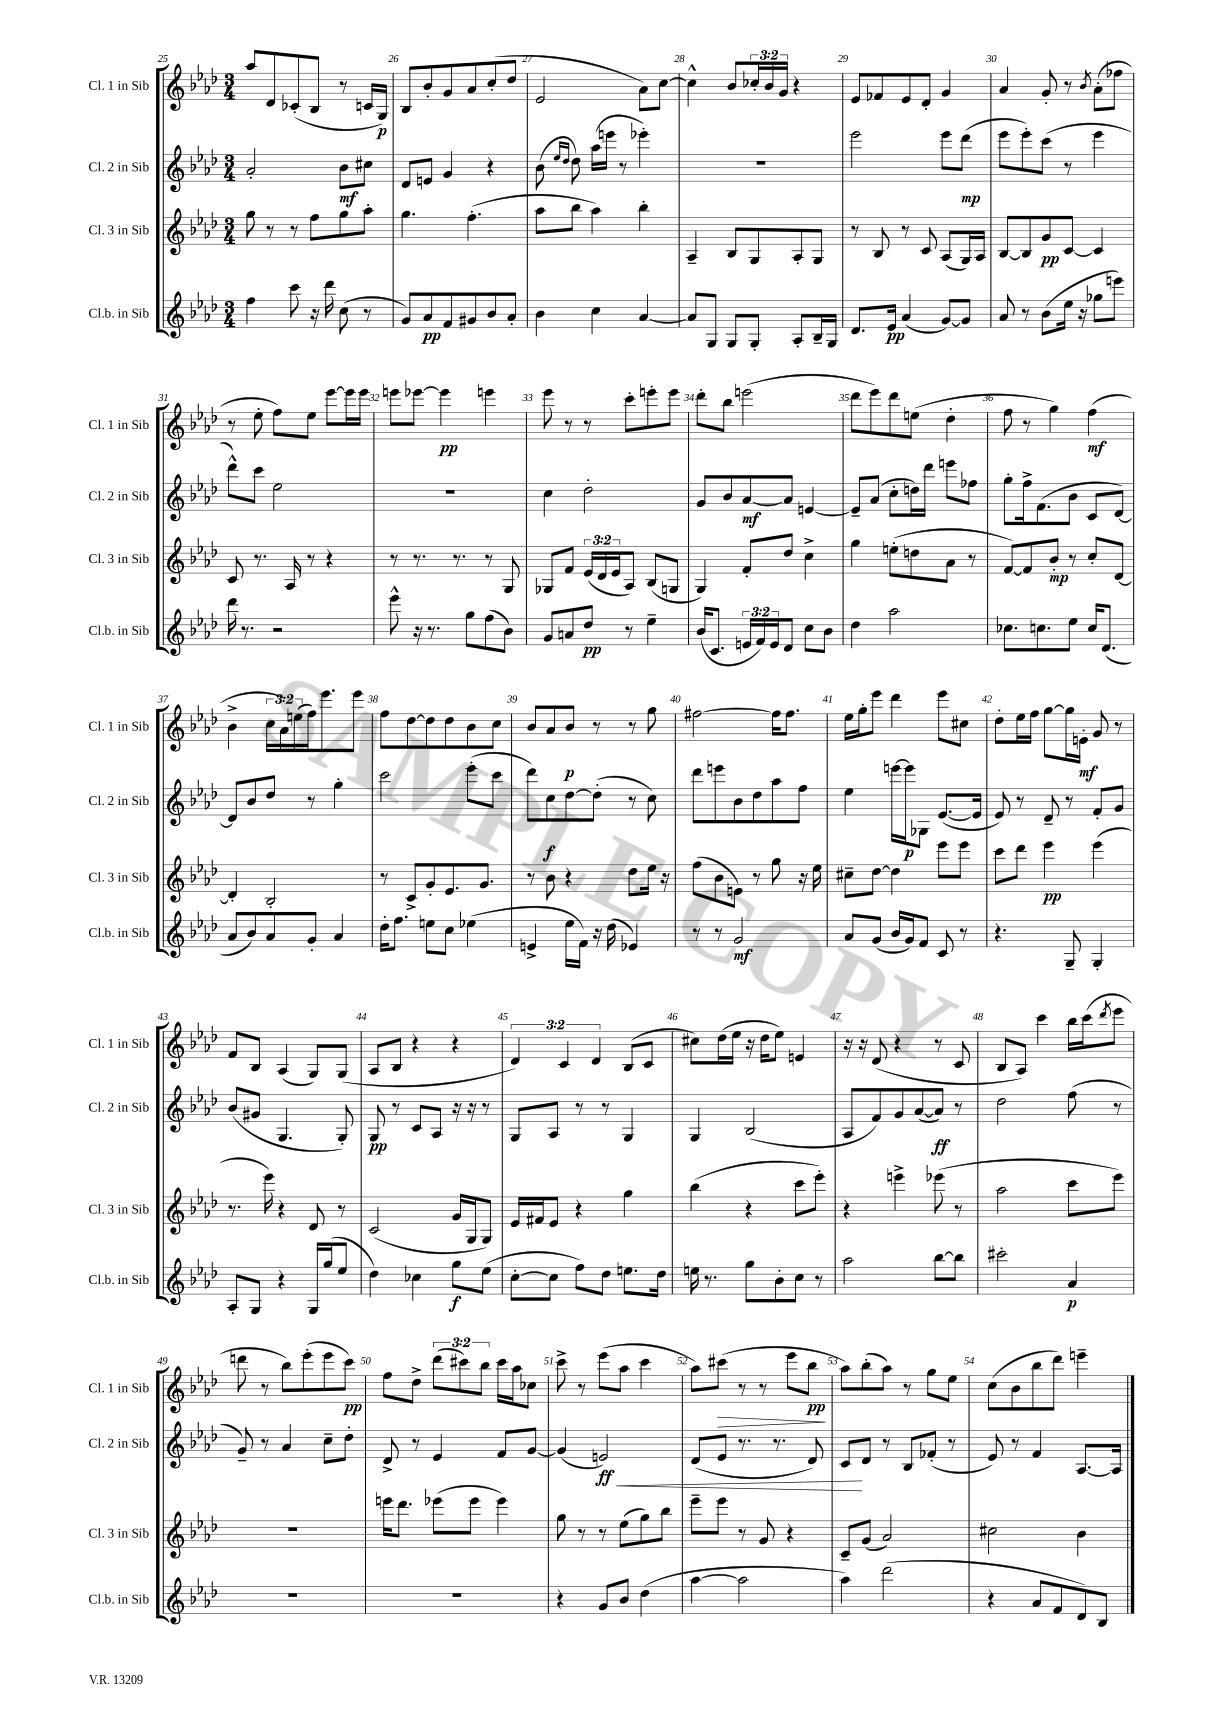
<<
\new StaffGroup <<
\new Staff = "s0" \with { instrumentName = "Cl. 1 in Sib" shortInstrumentName = "Cl. 1 in Sib" } {
    \clef treble \key aes \major \numericTimeSignature \time 3/4 \override Staff.TupletNumber.text = #tuplet-number::calc-fraction-text
    aes''8 des'8 ces'8-.( bes8 r8 c'16 g16\p) |
    bes8 bes'8-. g'8 aes'8 c''8-.( des''8 |
    ees'2 aes'8) c''8~ |
    c''4-^ bes'8 \tuplet 3/2 { ces''16-. bes'16 g'16 } r4 |
    ees'8 fes'8 ees'8 des'8-. g'4 |
    aes'4 g'8-. r8 \acciaccatura { bes'8 } aes'8-.( fes''8 |
    r8 ees''8-. f''8) ees''8 ees'''8~ ees'''16 ees'''16 |
    e'''8 ees'''8~ ees'''4\pp e'''4 |
    ees'''8 r8 r8 c'''8-. e'''8-. e'''8 |
    des'''8-. bes''8 e'''2( |
    des'''8 ees'''8) des'''8 e''8( des''4-. |
    f''8 r8 g''4) f''4\mf( |
    bes'4-> \tuplet 3/2 { c''16 aes'16) e''16( } f''16) ees'''8. ees'''8 |
    f''8 des''8~ des''8 des''8 bes'8 c''8 |
    bes'8 aes'8 bes'8\p r8 r8 g''8 |
    fis''2~ fis''16 fis''8. |
    ees''16 g''16-. ees'''8 des'''4 ees'''8 cis''8 |
    des''8-. ees''16 f''16 g''8~ g''16 e'16-.\mf g'8 r8 |
    f'8 bes8 aes4( g8) g8( |
    aes8 bes8 r4 r4 |
    \tuplet 3/2 { des'4) c'4 des'4 } bes8( c'8 |
    cis''8) des''16( ees''16 r16 des''16 ees''8) e'4 |
    r16 r16 des'8( r4 r8 c'8 |
    bes8 aes8) c'''4 bes''16 c'''16( \acciaccatura { des'''8 } ees'''8 |
    d'''8 r8 bes''8) ees'''8-.( ees'''8 c'''8\pp) |
    f''8 des''8-> \tuplet 3/2 { des'''8( cis'''8) bes''8 } cis'''16 aes''16 ces''8 |
    c'''8-> r8 ees'''8( aes''8 c'''4 |
    aes''8) cis'''8\>( r8 r8 ees'''8 bes''8\pp\! |
    aes''8) bes''8-.( aes''8) r8 g''8 ees''8 |
    c''8( bes'8 bes''8 des'''8) e'''4-- \bar "|." |
}
\new Staff = "s1" \with { instrumentName = "Cl. 2 in Sib" shortInstrumentName = "Cl. 2 in Sib" } {
    \clef treble \key aes \major \numericTimeSignature \time 3/4
    aes'2-. bes'8\mf cis''8 |
    des'8 e'8 g'4 r4 |
    bes'8( \grace { ees''16 des''16 } des''8) aes''16( e'''16 r8 ees'''4-.) |
    R2. |
    ees'''2 ees'''8 des'''8\mp( |
    ees'''8 ees'''8-.) c'''8( r8 ees'''4 |
    des'''8-^) c'''8 ees''2 |
    R2. |
    c''4 des''2-. |
    g'8 bes'8 aes'8~\mf aes'8 e'4~ |
    e'8-- aes'8( c''8-. d''16) des'''16 e'''8 fes''8 |
    g''8-. f''16-> f'8.( bes'8 c'8 des'8~) |
    des'8 bes'8 des''8 r8 g''4-. |
    c'''2 ees'''8-.( c'''8 |
    des'''8) c''8\f des''8~ des''8-.( r8 c''8) |
    des'''8 e'''8 bes'8 des''8 aes''8 f''8 |
    ees''4 e'''16~ e'''16\p ges8 ees'8.~( ees'16 |
    ees'8) r8 des'8-- r8 f'8-. g'8 |
    bes'8( gis'8 g4. g8-.) |
    g8\pp r8 c'8 aes8 r16 r16 r8 |
    g8 aes8 r8 r8 g4 |
    g4 bes2( |
    aes8 f'8) g'8 aes'8~( aes'8\ff) r8 |
    des''2 f''8( r8 |
    g'8--) r8 aes'4 c''8-- des''8-. |
    des'8-> r8 ees'4 f'8 g'8~ |
    g'4( e'2\ff\<) |
    des'8( ees'8 r8. r8. des'8) |
    c'8\! des'8 r8 bes8 fes'8-.( r8 |
    ees'8) r8 f'4 aes8.~ aes16 \bar "|." |
}
\new Staff = "s2" \with { instrumentName = "Cl. 3 in Sib" shortInstrumentName = "Cl. 3 in Sib" } {
    \clef treble \key aes \major \numericTimeSignature \time 3/4 \override Staff.TupletNumber.text = #tuplet-number::calc-fraction-text
    g''8 r8 r8 f''8 g''8 aes''8-. |
    g''4. f''4.-.( |
    aes''8 bes''8 aes''4) bes''4-. |
    aes4-- bes8 g8 aes8-. g8 |
    r8 bes8 r8 c'8 aes8( g16) aes16 |
    bes8~ bes8 g'8\pp c'8~ c'4 |
    c'8 r8. aes16 r8 r4 |
    r8 r8. r8. r8 g8 |
    ges8 f'8 \tuplet 3/2 { ees'16( des'16 ees'16 } aes8) bes8( g8 |
    g4) f'8-. des''8 c''4-> |
    g''4 e''8-.( d''8 aes'8 r8 |
    f'8~) f'8 bes'8-.\mp r8 c''8-. des'8~ |
    des'4-. bes2-. |
    r8 c'8-> g'8-. ees'8. g'8. |
    r8 bes'8 r4 des''8 ees''16 r16 |
    f''8( bes'8 e'8) r8 g''8 r16 ees''16 |
    cis''8-- des''8~ des''4 ees'''8 ees'''8 |
    c'''8 des'''8 ees'''4\pp ees'''4( |
    r8. ees'''16) r4 des'8 r8 |
    c'2( g'16 g16 g8) |
    ees'16 fis'16 ees'8 r4 g''4 |
    bes''4( r4 c'''8 ees'''8-.) |
    r4 e'''4-> ees'''8( r8 |
    aes''2 c'''8 ees'''8) |
    R2. |
    e'''16 des'''8. ees'''8( ees'''8 ees'''4) |
    g''8 r8 r8 ees''8( g''8) bes''8 |
    ees'''8-- ees'''8 r8 g'8 r4 |
    c'8-- g'8( aes'2) |
    cis''2 bes'4 \bar "|." |
}
\new Staff = "s3" \with { instrumentName = "Cl.b. in Sib" shortInstrumentName = "Cl.b. in Sib" } {
    \clef treble \key aes \major \numericTimeSignature \time 3/4 \override Staff.TupletNumber.text = #tuplet-number::calc-fraction-text
    f''4 c'''8 r16 des'''16 c''8( r8 |
    g'8) aes'8\pp f'8 gis'8 bes'8 aes'8-. |
    bes'4 c''4 aes'4~ |
    aes'8 g8 g8 g8-. aes8-. bes16-- g16 |
    des'8. ees'16\pp aes'4( g'8~) g'8 |
    aes'8 r8 bes'8( ees''16 r16 ges''8 e'''8) |
    des'''16 r8. r2 |
    ees'''8-^ r16 r8. g''8 f''8( bes'8) |
    g'8 a'8 des''8\pp r8 ees''4-- |
    bes'16( c'8. \tuplet 3/2 { e'16 f'16) e'16 } des'8 c''8 bes'8 |
    des''4 aes''2 |
    ces''8. c''8. ees''8 c''16 des'8.( |
    aes'8 bes'8) aes'8 g'8-. aes'4 |
    des''16-. f''8. e''8 c''8 ees''4( |
    e'4-> ees''16 f'16) r16 des''16( ees'4) |
    r8 r8 g'2\mf |
    aes'8 g'8( bes'16 g'16) f'8 c'8 r8 |
    r4. g8-- g4-. |
    aes8-. g8 r4 g16 g''16( ees''8 |
    des''4) ces''4 g''8\f ees''8( |
    c''8~-. c''8 f''8) des''8 e''8. des''16 |
    e''16 r8. g''8 bes'8-. c''8 r8 |
    aes''2 bes''8~ bes''8 |
    cis'''2-. aes'4\p |
    R2. |
    R2. |
    r4 g'8 bes'8 des''4( |
    aes''4~ aes''2 |
    aes''4) des'''2( |
    r4 aes'8 f'8 des'8) bes8 \bar "|." |
}
>>
>>
\layout { \context { \Score currentBarNumber = #25 \override BarNumber.break-visibility = ##(#f #t #t) barNumberVisibility = #all-bar-numbers-visible } }
